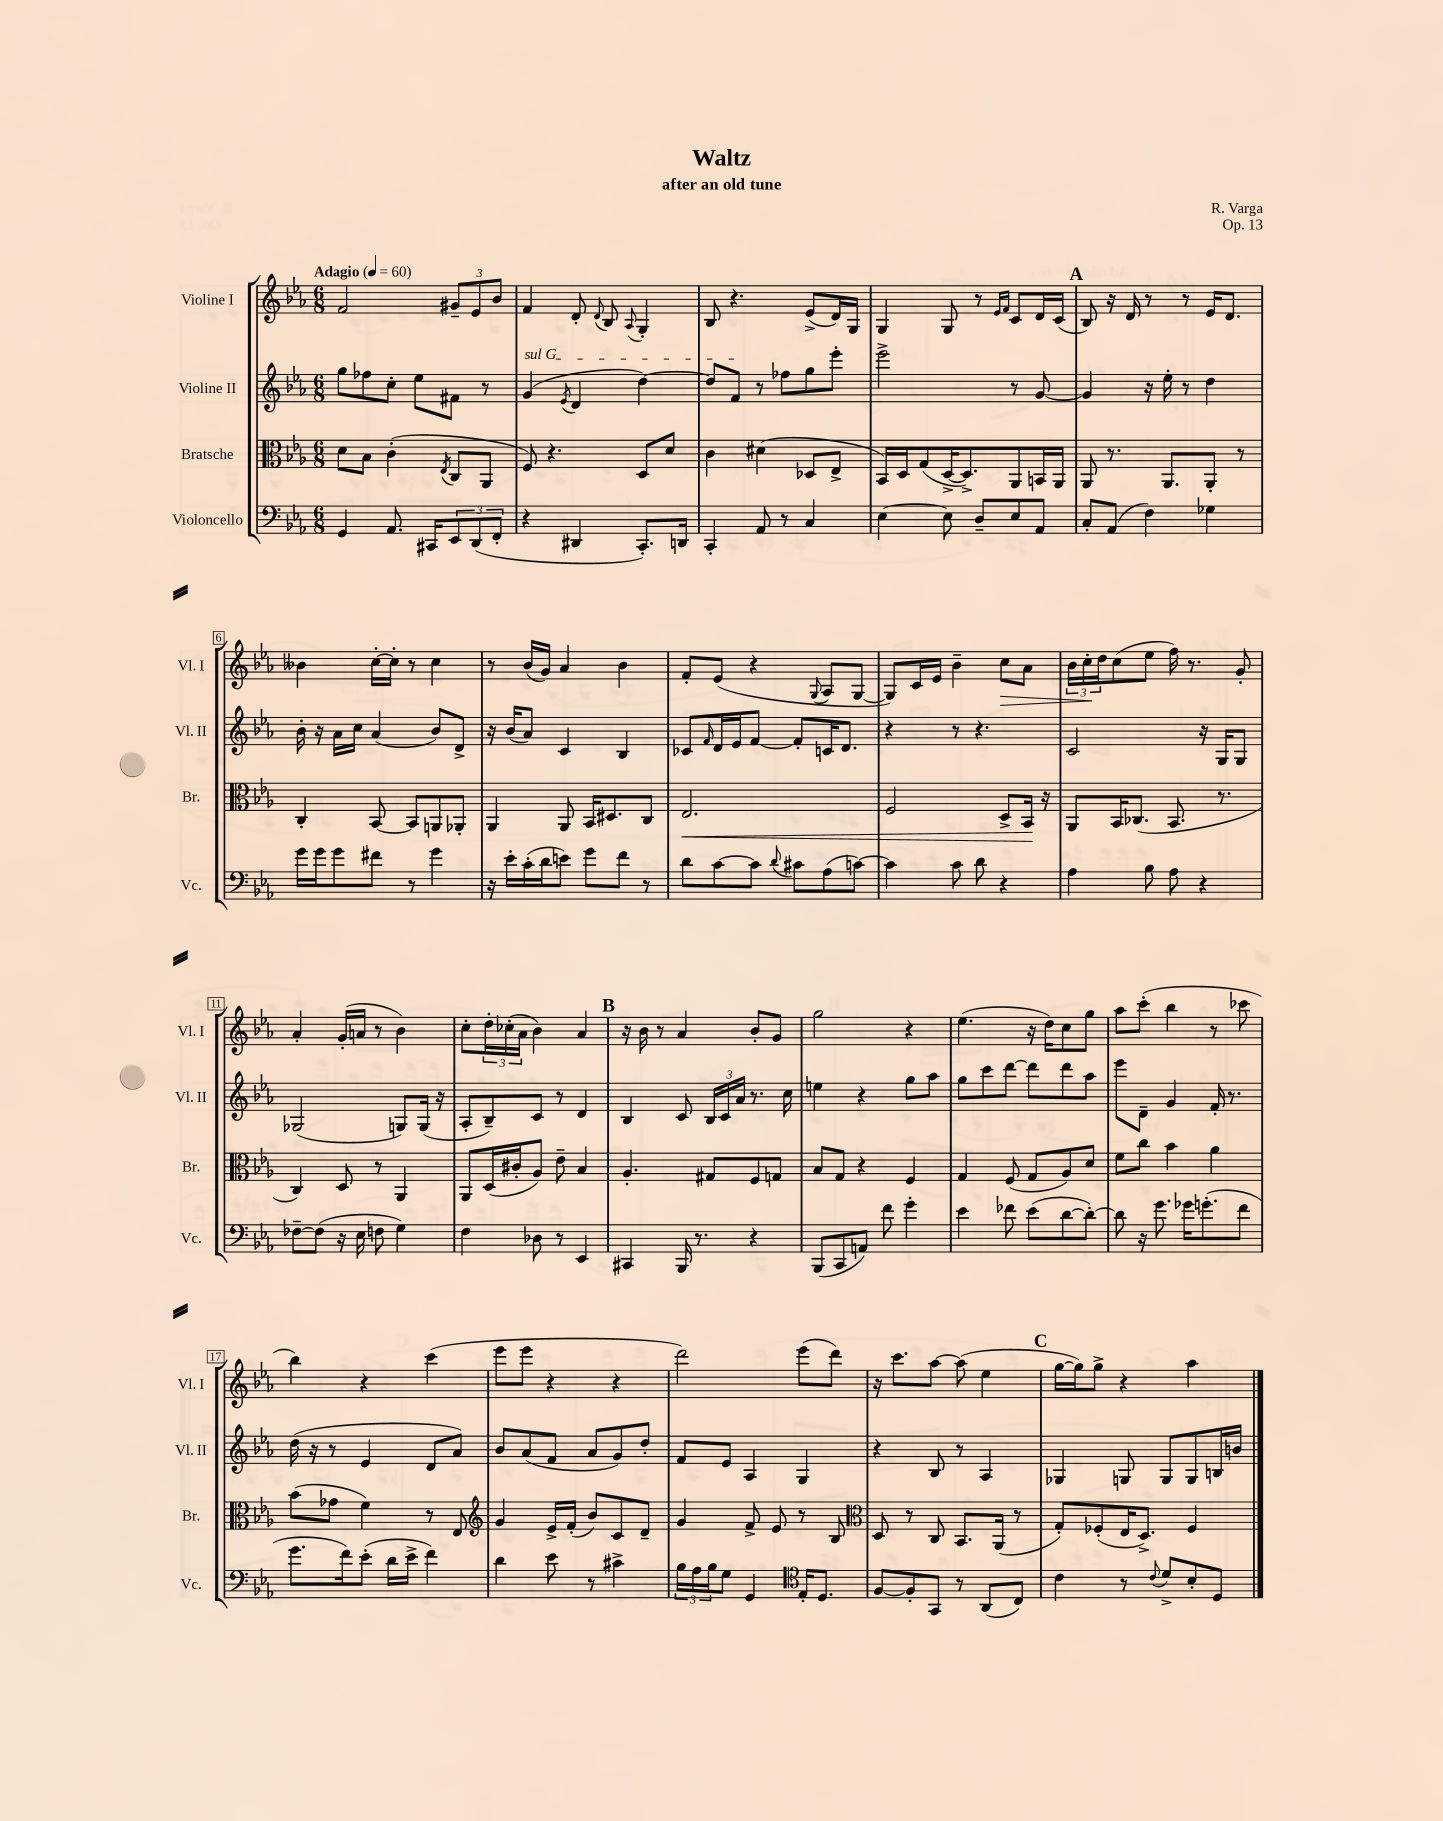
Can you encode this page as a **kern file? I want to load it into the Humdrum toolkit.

**kern	**kern	**dynam	**kern	**kern	**dynam
*part4	*part3	*part3	*part2	*part1	*part1
*staff4	*staff3	*staff3	*staff2	*staff1	*staff1
*I"Violoncello	*I"Bratsche	*	*I"Violine II	*I"Violine I	*
*I'Vc.	*I'Br.	*	*I'Vl. II	*I'Vl. I	*
*clefF4	*clefC3	*	*clefG2	*clefG2	*
*k[b-e-a-]	*k[b-e-a-]	*	*k[b-e-a-]	*k[b-e-a-]	*
*M6/8	*M6/8	*	*M6/8	*M6/8	*
*MM60	*MM60	*	*MM60	*MM60	*
=1	=1	=1	=1	=1	=1
!	!	!	!	!LO:TX:a:B:t=Adagio	!
4GG/	8d\L	.	8gg\L	2f/	.
.	8B-\J	.	8ff-X\	.	.
8.AA-/	(4c'\	.	8cc'\J	.	.
.	.	.	8ee-\L	.	.
16CC#X/KL	.	.	.	.	.
.	8qE-/	.	.	.	.
12EE-/	8C/L	.	8f#X\J	12g#X~/L	.
(12DD/	.	.	.	12e-/	.
.	8AA-/J	.	8r	.	.
12FF'/J	.	.	.	12b-/J	.
=2	=2	=2	=2	=2	=2
!	!	!	!LO:TX:a:i:t=sul G	!	!
4r	8F/)	.	(4g/	4f/	.
.	4.r	.	.	.	.
.	.	.	8qe-/	.	.
4DD#X/	.	.	4d/	8d'/	.
.	.	.	.	8qqd/	.
.	.	.	.	8B-/	.
.	.	.	.	8qqA-/	.
8.CC'/L)	8D/L	.	[4dd\)	4G'/	.
.	8d/J	.	.	.	.
16DDn/Jk	.	.	.	.	.
=3	=3	=3	=3	=3	=3
4CC'/	4c\	.	8dd/L]	8B-/	.
.	.	.	8f/J	4.r	.
8AA-/	(4d#X\	.	8r	.	.
8r	.	.	8ff-X\L	.	.
4C/	8D-X/L	.	8gg\	(8e-^/L	.
.	8E-^/J	.	8eee-'\J	16d/L)	.
.	.	.	.	16G/JJ	.
=4	=4	=4	=4	=4	=4
[4E-\	16BB-/LL)	.	2eee-^\	4G/	.
.	16D/J	.	.	.	.
.	(8G/	.	.	.	.
8E-\]	[16D^/K	.	.	8G/	.
.	8.D^/])	.	.	.	.
8D~/L	.	.	.	8r	.
.	.	.	.	16qqe-/LL	.
.	.	.	.	16qqf/JJ	.
8E-/	8AA-/	.	8r	8c/L	.
8AA-/J	16BBn/L	.	[8g/	16d/L	.
.	16AA-/JJ	.	.	(16c/JJ	.
!!LO:REH:place=s1:t=A
=5	=5	=5	=5	=5	=5
8C'/L	8AA-/	.	4g/]	8B-/)	.
(8AA-/J	8.r	.	.	16r	.
.	.	.	.	16d/	.
4F\)	.	.	16r	8r	.
.	8.AA-/L	.	16ee-'\	.	.
.	.	.	8r	8r	.
4G-X\	8AA-'/J	.	4dd\	16e-/KL	.
.	.	.	.	8.d/J	.
.	8r	.	.	.	.
!!LO:LB:g=z
=6	=6	=6	=6	=6	=6
16g\LL	4C'/	.	16b-'\	4b--X\	.
16g\J	.	.	16r	.	.
8g\	.	.	16a-\LL	.	.
.	.	.	16cc\JJ	.	.
8f#X\J	[8BB-/	.	(4a-/	[16cc'\LL	.
.	.	.	.	16cc'\JJ]	.
8r	8BB-/L]	.	.	8r	.
4g\	8AAn/	.	8b-/L)	4cc\	.
.	8AA-X'/J	.	8d^/J	.	.
=7	=7	=7	=7	=7	=7
16r	4AA-/	.	16r	8r	.
16e-'\LL	.	.	(16b-/KL	.	.
(16c'\	.	.	8a-/J)	(16b-/LL	.
16d\J	.	.	.	16g/JJ)	.
8en\J)	8AA-/	.	4c/	4a-/	.
8g\L	16BB-/KL	.	.	.	.
.	8.D#X/	.	.	.	.
8f\J	.	.	4B-/	4b-\	.
8r	8C/J	.	.	.	.
=8	=8	=8	=8	=8	=8
!	!	!LO:HP:b	!	!	!
8d\L	2.E-/	<	8c-X/L	8f'/L	.
.	.	.	16qqf/	.	.
[8c\	.	.	16d/L	(8e-/J	.
.	.	.	16e-/J	.	.
8c\J]	.	.	[8f/J	4r	.
8qqd/	.	.	.	.	.
8c#X\L	.	.	8f'/L]	.	.
.	.	.	.	8qqG/	.
(8A-\	.	.	16cn/K	8A-/L	.
.	.	.	8.d/J	.	.
[8cn\J)	.	.	.	[8G/J	.
=9	=9	=9	=9	=9	=9
4c\]	2F/	.	4r	8G/L])	.
.	.	.	.	16c/L	.
.	.	.	.	16e-/JJ	.
8c\	.	.	8r	4b-~\	.
8d\	.	.	4.r	.	.
!	!	!	!	!	!LO:HP:b
4r	8D^/L	.	.	8cc\L	>
.	16BB-/Jk	.	.	8a-\J	.
.	16r	[	.	.	.
=10	=10	=10	=10	=10	=10
4A-\	8AA-/L	.	2c/	24b-\LL	.
.	.	.	.	24cc'\	.
.	.	.	.	24dd\J	]
.	16BB-/K	.	.	(8cc\	.
.	(8.C-X/J	.	.	.	.
8B-\	.	.	.	8ee-\J	.
8A-\	8.BB-/	.	.	16ff\)	.
.	.	.	.	8.r	.
4r	.	.	16r	.	.
.	8.r	.	16G/KL	.	.
.	.	.	8G/J	8g'/	.
!!LO:LB:g=z
=11	=11	=11	=11	=11	=11
[8F-X~\L	4C/)	.	(2G-X/	4a-'/	.
(8F-\J]	.	.	.	.	.
16r	8D/	.	.	(16g'/LL	.
16E-\	.	.	.	16an/JJ	.
8Fn\	8r	.	.	8r	.
4G\)	4AA-/	.	8Gn/L)	4b-\)	.
.	.	.	(16G/Jk	.	.
.	.	.	16r	.	.
=12	=12	=12	=12	=12	=12
4F\	8AA-/L	.	8A-'/L	8cc'\L	.
.	(16D/L	.	8B-~/)	24dd'\L	.
.	.	.	.	(24cc-X'\	.
.	16c#X'/J	.	.	.	.
.	.	.	.	24a-\JJ	.
8D-X\	8A-/J)	.	8c/J	4b-\)	.
8r	8e-~\	.	8r	.	.
4EE-/	4B-/	.	4d/	4a-/	.
!!LO:REH:place=s1:t=B
=13	=13	=13	=13	=13	=13
4CC#X/	4.A-'/	.	4B-/	16r	.
.	.	.	.	16b-\	.
.	.	.	.	8r	.
16BBB-/	.	.	8c/	4a-/	.
8.r	.	.	.	.	.
.	8G#X/L	.	24B-/LL	.	.
.	.	.	24c/	.	.
.	.	.	24a-/JJ	.	.
4r	8F/	.	8.r	8b-'/L	.
.	8Gn/J	.	.	8g/J	.
.	.	.	16cc\	.	.
=14	=14	=14	=14	=14	=14
(8BBB-/L	8B-/L	.	4een\	2gg\	.
8CC/	8G/J	.	.	.	.
8AAn/J)	4r	.	4r	.	.
8f\	.	.	.	.	.
4g'\	4F/	.	8gg\L	4r	.
.	.	.	8aa-\J	.	.
=15	=15	=15	=15	=15	=15
4e-\	4G/	.	8gg\L	(4.ee-\	.
.	.	.	8ccc\	.	.
8f-X\	(8F/	.	[8ddd\J	.	.
(8e-\L	8G/L	.	8ddd\L]	16r	.
.	.	.	.	16dd\KL)	.
[8d\	8A-/)	.	8ddd\	8cc\	.
8d'\J_)	8d/J	.	8aa-\J	8gg\J	.
=16	=16	=16	=16	=16	=16
8d\]	8f\L	.	8eee-\L	8aa-\L	.
16r	8cc\J	.	8d~\J	(8ccc'\J	.
8.g\	.	.	.	.	.
.	4b-\	.	4g/	4bb-\	.
16g-X\KL	.	.	.	.	.
(8.gn'\	.	.	.	.	.
.	4a-\	.	16f'/	8r	.
.	.	.	8.r	.	.
8f\J	.	.	.	8ccc-X\	.
!!LO:LB:g=z
=17	=17	=17	=17	=17	=17
8.g\L	(8b-\L	.	(16dd\	4bb-\)	.
.	.	.	16r	.	.
.	8g-X\J	.	8r	.	.
16f\k)	.	.	.	.	.
(8e-'\J	4f\)	.	4e-/	4r	.
16d\LL	.	.	.	.	.
16e-^\JJ	.	.	.	.	.
4f\)	8r	.	8d/L	(4ccc\	.
.	8E-/	.	8a-/J)	.	.
=18	=18	=18	=18	=18	=18
*	*clefG2	*	*	*	*
4d\	4g/	.	8b-/L	8eee-\L	.
.	.	.	(8a-/	8eee-\J	.
8e-\	16e-^/LL	.	8f/J	4r	.
.	(16f'/JJ	.	.	.	.
8r	8b-/L)	.	8a-/L	.	.
4c#X^\	8c/	.	8g/)	4r	.
.	8d~/J	.	8dd'/J	.	.
=19	=19	=19	=19	=19	=19
24B-\LL	4g/	.	8f/L	2ddd\)	.
24A-\	.	.	.	.	.
24B-\J	.	.	.	.	.
8G\J	.	.	8e-/J	.	.
4GG/	8f^/	.	4A-/	.	.
.	8e-/	.	.	.	.
*clefC4	*	*	*	*	*
16E-'/KL	8r	.	4G/	(8eee-\L	.
8.D/J	.	.	.	.	.
.	8B-/	.	.	8ddd\J)	.
=20	=20	=20	=20	=20	=20
*	*clefC3	*	*	*	*
[8F/L	8D/	.	4r	16r	.
.	.	.	.	8.ccc\L	.
8F'/]	8r	.	.	.	.
8GG/J	8C/	.	8B-/	[8aa-\J	.
8r	8.BB-/L	.	8r	(8aa-\]	.
(8AA-/L	.	.	4A-/	4ee-\	.
.	(16AA-/Jk	.	.	.	.
8C/J)	8r	.	.	.	.
!!LO:REH:place=s1:t=C
=21	=21	=21	=21	=21	=21
4c\	8G'/L)	.	4G-X/	[16gg\LL	.
.	.	.	.	16gg\J])	.
.	(8F-X'/	.	.	8gg^\J	.
8r	16E-/K	.	8Gn/	4r	.
.	8.D^/J)	.	.	.	.
8qqc/	.	.	.	.	.
8d^/L	.	.	8G/L	.	.
8B-'/	4F-/	.	8G/	4aa-\	.
8D/J	.	.	16Bn/L	.	.
.	.	.	16bn/JJ	.	.
==	==	==	==	==	==
*-	*-	*-	*-	*-	*-
